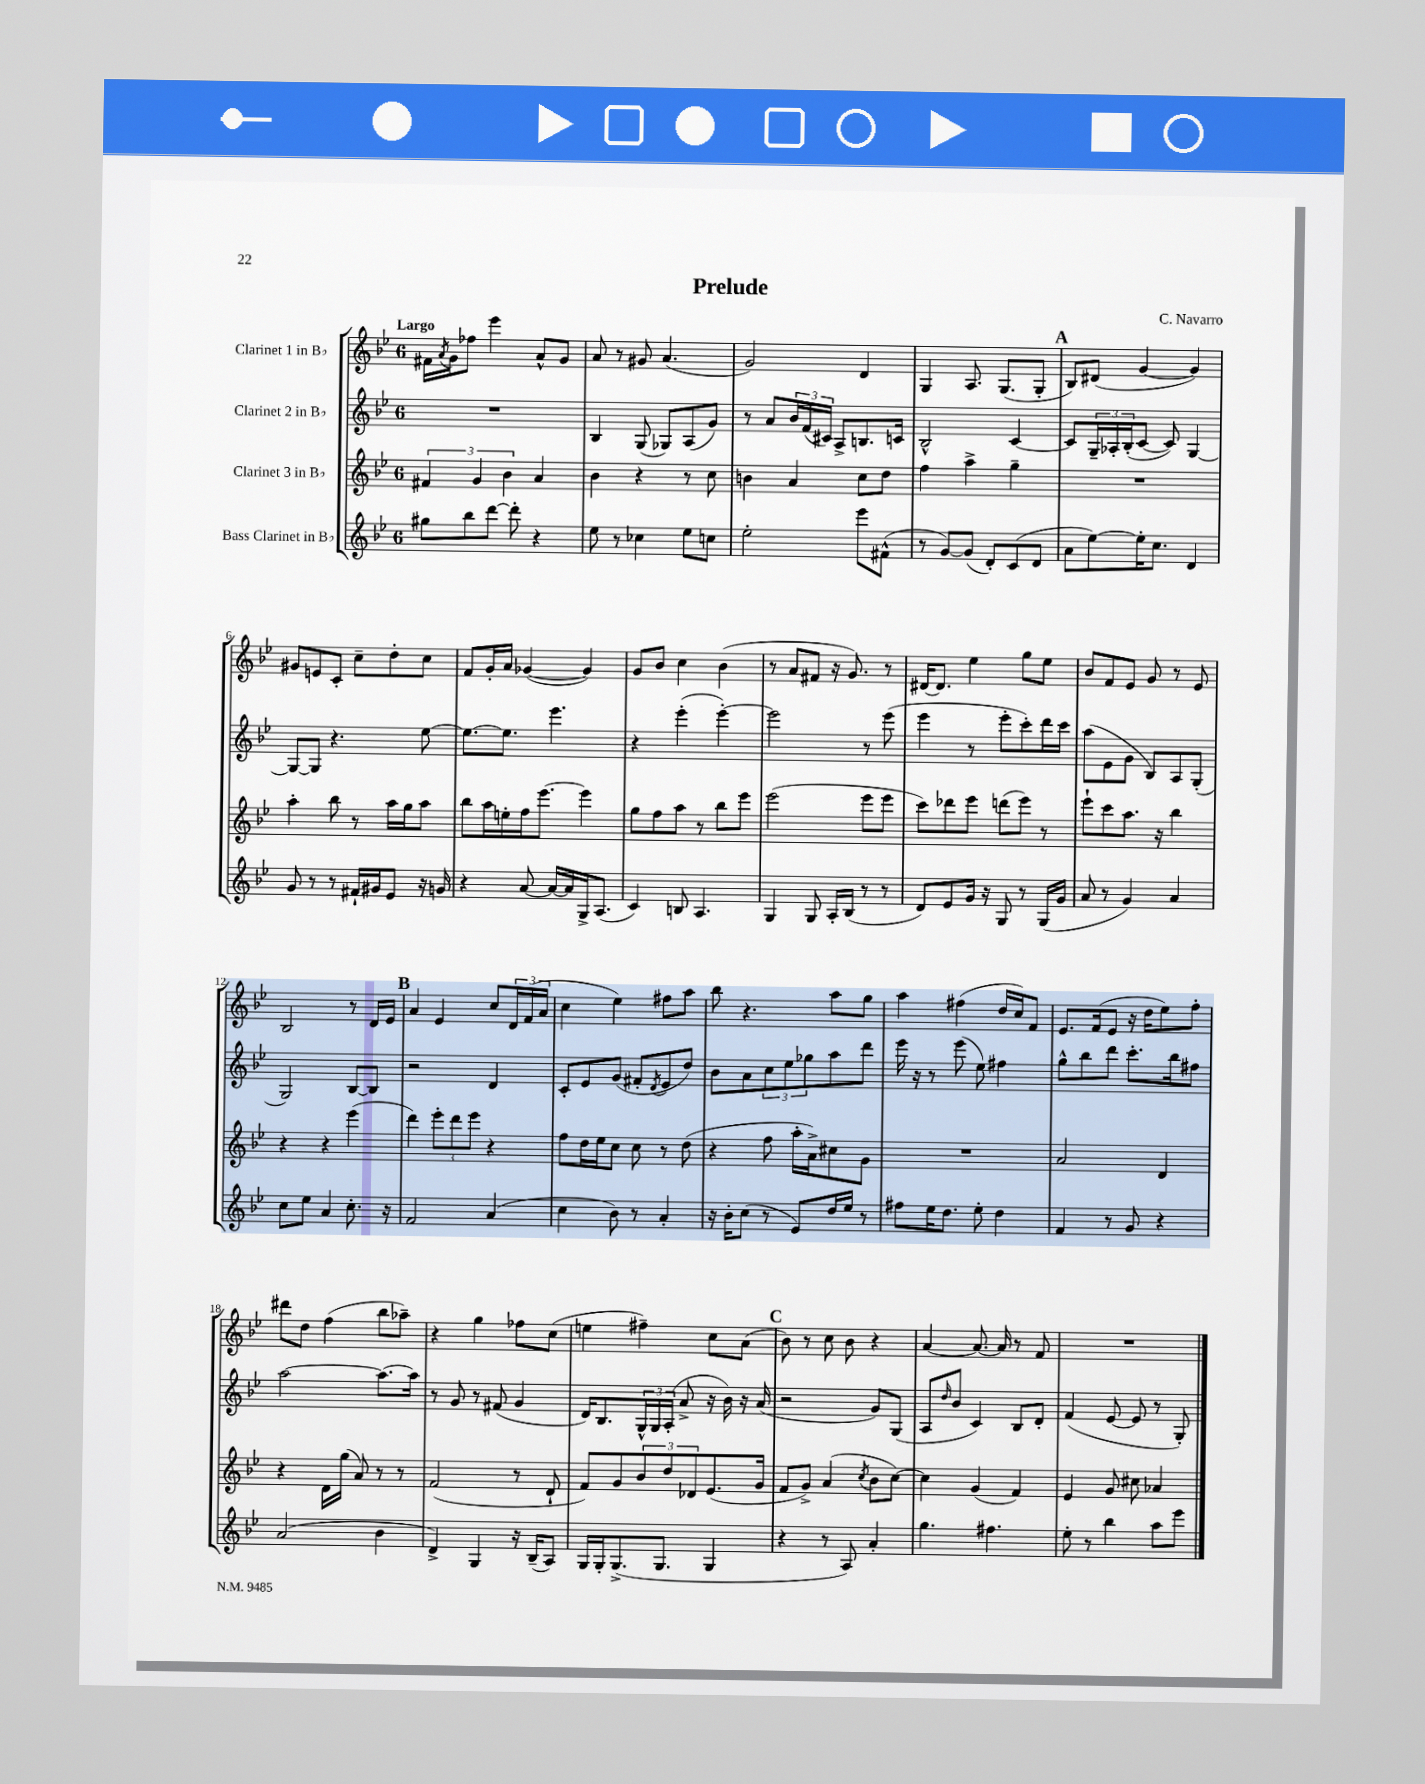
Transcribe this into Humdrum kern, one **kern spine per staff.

**kern	**kern	**kern	**kern
*part4	*part3	*part2	*part1
*staff4	*staff3	*staff2	*staff1
*I"Bass Clarinet in B♭	*I"Clarinet 3 in B♭	*I"Clarinet 2 in B♭	*I"Clarinet 1 in B♭
*clefG2	*clefG2	*clefG2	*clefG2
*k[b-e-]	*k[b-e-]	*k[b-e-]	*k[b-e-]
*M6/8	*M6/8	*M6/8	*M6/8
=1	=1	=1	=1
!	!	!	!LO:TX:a:B:t=Largo
8gg#X\L	6f#X/	2.r	16f#X\LL
.	.	.	8qa/
.	.	.	16g\J
8bb-\	.	.	8ff-X\J
.	6g/	.	.
[8ddd\J	.	.	4eee-\
.	6b-\	.	.
8ddd'\]	.	.	.
4r	4a/	.	8a^^/L
.	.	.	8g/J
=2	=2	=2	=2
8ee-\	4b-\	4B-/	8a/
8r	.	.	8r
4cc-X\	4r	(8G/	8g#X/
.	.	8G-X/L)	(4.a/
8ee-\L	8r	(8A/	.
8ccn\J	8cc\	8g/J)	.
=3	=3	=3	=3
2ee-'\	4bn\	8r	2g/)
.	.	8a/L	.
.	4a/	24b-/L	.
.	.	(24f/	.
.	.	24c#X/JJ)	.
.	.	8A^/L	.
8eee-\L	8cc\L	8.Bn/	4d/
(8f#X^^\J	8dd\J	.	.
.	.	16cn/Jk	.
=4	=4	=4	=4
8r	4ff\	2B-^^/	4G/
[8g/L)	.	.	.
(8g/J]	4aa^\	.	8.A/
8d'/L)	.	.	.
.	.	.	(8.G/L
(8c/	4gg~\	[4c/	.
8d/J	.	.	8G'/J
!!LO:REH:place=s1:t=A
=5	=5	=5	=5
8a\L	2.r	8c/L]	8B-/L)
[8ee-\)	.	24G~/L	(8d#X/J
.	.	24A-X'/	.
.	.	(24B-'/J	.
16ee-'\K]	.	[8c/J	[4g/
8.cc\J	.	.	.
.	.	8c/])	.
4d/	.	[4G/	4g/])
!!LO:LB:g=z
=6	=6	=6	=6
8g/	4aa'\	8G/L_	8g#X/L
8r	.	8G/J]	8en/
8r	8bb-\	4.r	8c'/J
16f#X`/LL	8r	.	8cc~\L
16g#X/J	.	.	.
8e-/J	16aa\LL	.	8dd'\
.	16gg\J	.	.
16r	8aa\J	[8ee-\	8cc\J
16gn/	.	.	.
=7	=7	=7	=7
4r	8bb-\L	8.ee-\L_	8f/L
.	16aa\L	.	16g'/L
.	16een'\	8.ee-\J]	16a/JJ
[8a/	16ff\J	.	([4g-X/
.	[8.eee-\J	.	.
16a/LL_	.	4.eee-\	.
16a/]	.	.	.
16G^/J	4eee-\]	.	4g-/])
(8.A/J	.	.	.
=8	=8	=8	=8
4c/)	8gg\L	4r	8g/L
.	8ff\	.	8b-/J
8Bn/	8aa\J	(4eee-'\	4cc\
4.A/	8r	.	.
.	8bb-\L	[4eee-'\)	(4b-\
.	8eee-\J	.	.
=9	=9	=9	=9
4G/	(2eee-\	2eee-\]	8r
.	.	.	8a/L
8G/	.	.	8f#X/J
16A'/LL	.	.	16r
(16B-/JJ	.	.	8.g/)
8r	8eee-\L	8r	.
8r	8eee-\J	(8eee-\	8r
=10	=10	=10	=10
8d/L)	8ccc\L)	4eee-\	[16d#X/KL
.	.	.	8.d#/J]
8e-/	8ddd-X\	.	.
16g/Jk	8eee-\J	8r	4ee-\
16r	.	.	.
8G/	(8dddn\L	8eee-'\L	.
8r	8eee-\J)	8ccc'\)	8gg\L
(16G/LL	8r	16ddd\L	8ee-\J
16g/JJ	.	16ccc\JJ	.
=11	=11	=11	=11
8a/	8eee-`\L	(8aa\L	8b-/L
8r	8ccc\	8e-\	8f/
4g/)	8.aa\J	8g\J	8e-/J
.	.	8B-/L)	8g/
.	16r	.	.
4a/	4bb-\	8A/	8r
.	.	(8G'/J	8e-/
!!LO:LB:g=z
=12	=12	=12	=12
8cc\L	4r	2G/)	2B-/
8ee-\J	.	.	.
4a/	4r	.	.
8.cc'\	(4eee-\	[8B-/L	8r
.	.	8B-/J]	16d/LL
16r	.	.	16e-/JJ
!!LO:REH:place=s1:t=B
=13	=13	=13	=13
2f/	4ddd\)	2r	4a/
.	12eee-'\L	.	4e-/
.	12ddd\	.	.
.	12eee-\J	.	.
(4a/	4r	4d/	8cc/L
.	.	.	24d/L
.	.	.	(24f/
.	.	.	24a/JJ
=14	=14	=14	=14
4cc\	8ff\L	8c'/L	4cc\
.	16dd\L	8e-/	.
.	16ee-\J	.	.
8b-\)	8cc\J	(8g/J	4ee-\)
8r	8cc\	8f#X'/L	.
.	.	8qd/	.
4a'/	8r	8e-/	8ff#X\L
.	(8dd\	8dd/J)	8aa\J
=15	=15	=15	=15
16r	4r	8b-\L	8bb-\
16b-'\KL	.	.	.
(8cc\J	.	8a\	4.r
8r	8ff\	12cc\	.
.	.	12ee-\	.
8e-/L)	16aa'\LL	.	.
.	.	12gg-X\	.
.	16a^\J)	.	.
16dd/L	8cc#X\	8aa\	8aa\L
16ee-/JJ	.	.	.
8r	8g\J	8ddd\J	8gg\J
=16	=16	=16	=16
8ff#X\L	2.r	16eee-\	4aa\
.	.	16r	.
16ee-\K	.	8r	.
8.dd\J	.	.	.
.	.	(8eee-\	(4ff#X\
8ee-'\	.	8ee-\)	.
4dd\	.	4ff#X\	16dd/LL
.	.	.	16cc/J)
.	.	.	8f/J
=17	=17	=17	=17
4f/	2a/	8gg^^\L	8.e-/L
.	.	8bb-\	.
.	.	.	(16f/k
8r	.	8ddd\J	8e-/J
8g/	.	8.ccc'\L	16r
.	.	.	16dd\KL
4r	4d/	.	8ee-\)
.	.	16bb-\k	.
.	.	8ff#X\J	8ff'\J
!!LO:LB:g=z
=18	=18	=18	=18
(2a/	4r	[2aa\	8ddd#X\L
.	.	.	8dd\J
.	16d\LL	.	(4ff\
.	(16gg\JJ	.	.
.	8a/)	.	.
4b-\	8r	8.aa\L_	8bb-\L
.	8r	.	8aa-X~\J)
.	.	16aa\Jk]	.
=19	=19	=19	=19
4d^/)	(2f/	8r	4r
.	.	8g/	.
4G/	.	8r	4gg\
.	.	(8f#X/	.
16r	8r	4g/	8ff-X\L
(16B-~/KL	.	.	.
8A/J)	8d`/	.	(8cc\J
=20	=20	=20	=20
16G/LL	8f/L)	16d/KL)	4een\
16G'/J	.	8.B-/	.
(8.G^/	8g/	.	.
.	12b-/	24G^^/L	4ff#X~\)
.	.	24G/	.
8.G/J	.	.	.
.	12dd/	(24A'/JJ	.
.	.	8a^/	.
.	12d-X/	.	.
4G/	(8.e-/	16r	8cc\L
.	.	16b-\)	.
.	.	16r	(8a\J
.	16g/Jk	(16a/	.
!!LO:REH:place=s1:t=C
=21	=21	=21	=21
4r	8f/L	2r	8b-\)
.	8g^/J)	.	8r
8r	(4a/	.	8cc\
8A/)	.	.	8b-\
.	8qcc/	.	.
4a'/	8b-\L	8g/L)	4r
.	[8cc\J)	(8G/J	.
=22	=22	=22	=22
4.gg\	4cc\]	8A/L	[4a/
.	.	16qqdd/	.
.	.	8b-/J	.
.	(4g/	4c/)	8.a/_
4.ff#X\	.	.	.
.	.	.	16a/]
.	4f/)	8B-/L	8r
.	.	8d'/J	8f/
=23	=23	=23	=23
8ee-'\	4e-/	(4f/	2.r
8r	.	.	.
4bb-\	8g/	[8e-/	.
.	8cc#X\	8e-/]	.
8aa\L	4a-X/	8r	.
8eee-\J	.	8G'/)	.
==	==	==	==
*-	*-	*-	*-
